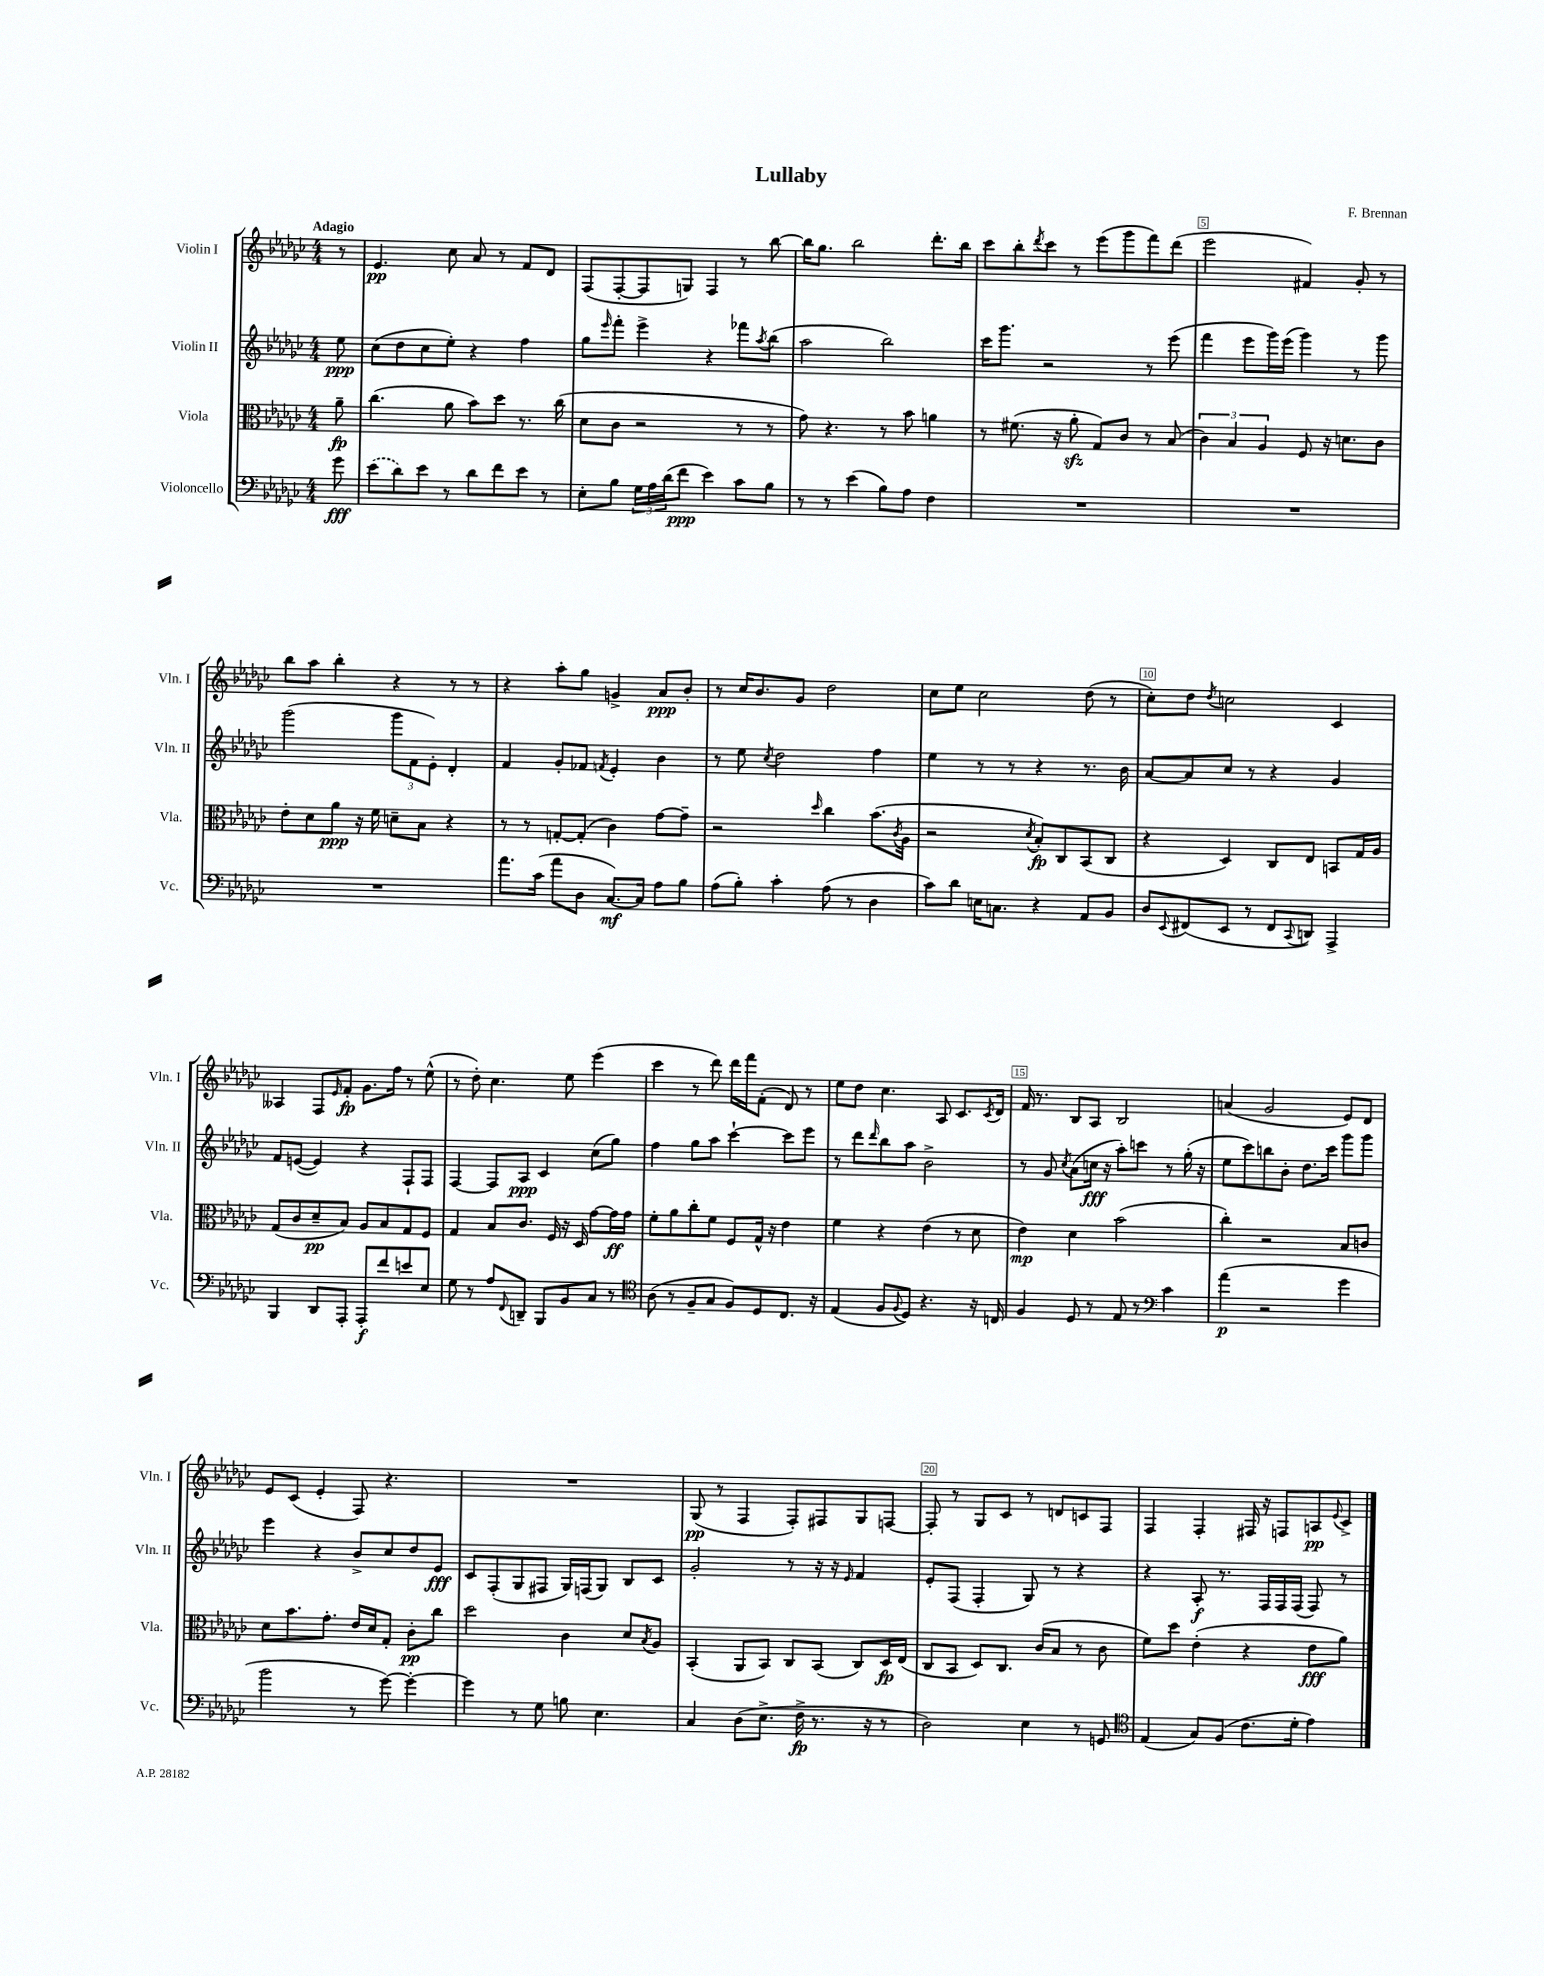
\header { title = "Lullaby" composer = "F. Brennan" }
<<
\new StaffGroup <<
\new Staff = "s0" \with { instrumentName = "Violin I" shortInstrumentName = "Vln. I" } {
    \clef treble \key ges \major \numericTimeSignature \time 4/4 \partial 8 \tempo "Adagio"
    r8 |
    ees'4.\pp ces''8 aes'8 r8 f'8 des'8 |
    f8( f8~-. f8 g8) f4 r8 bes''8~ |
    bes''16 ges''8. bes''2 des'''8.-. bes''16 |
    ces'''8 bes''8-. \acciaccatura { des'''8 } ces'''8 r8 ees'''8( ges'''8 f'''8) des'''8( |
    ees'''2 fis'4) ges'8-. r8 |
    bes''8 aes''8 bes''4-. r4 r8 r8 |
    r4 aes''8-. ges''8 g'4-> aes'8\ppp bes'8-. |
    r8 ces''16 bes'8. ges'8 des''2 |
    ces''8 ees''8 ces''2 des''8( r8 |
    ces''8-.) des''8 \acciaccatura { des''8 } c''2 ces'4 |
    aeses4 f8 \grace { ees'16 } f'8-.\fp ges'8. f''16 r8 ees''8-^( |
    r8 des''8-.) ces''4. ees''8 ees'''4( |
    ces'''4 r8 des'''8) des'''16 f'''16 f'8-.( des'8) r8 |
    ees''8 des''8 ces''4. aes8 ces'8. \acciaccatura { ces'8 } des'16 |
    f'16 r8. bes8 aes8 bes2 |
    a'4( ges'2 ees'8) des'8 |
    ees'8 ces'8( ees'4-. f8) r4. |
    R1 |
    ges8\pp( r8 f4 f8-.) fis8 ges8 f8~ |
    f8-. r8 ges8 ces'8 r8 d'8 c'8 f8 |
    f4 f4-. fis16 r16 f8 a8\pp \appoggiatura { ees'8 } ces'8-> \bar "|." |
}
\new Staff = "s1" \with { instrumentName = "Violin II" shortInstrumentName = "Vln. II" } {
    \clef treble \key ges \major \numericTimeSignature \time 4/4 \partial 8
    ees''8\ppp |
    ces''8( des''8 ces''8 ees''8-.) r4 f''4 |
    ges''8 \grace { ees'''16 } f'''8-. ees'''4-> r4 fes'''8 \acciaccatura { aes''8 } bes''8( |
    aes''2 bes''2) |
    ces'''16 ges'''8. r2 r8 ees'''8( |
    f'''4 ees'''8 ges'''16) ees'''16( ges'''4) r8 ges'''8 |
    ges'''2( \tuplet 3/2 { ges'''8 f'8 ees'8-.) } des'4-. |
    f'4 ges'8-. fes'8 \acciaccatura { f'8 } ees'4-. bes'4 |
    r8 ees''8 \acciaccatura { ces''8 } des''2 f''4 |
    ees''4 r8 r8 r4 r8. bes'16 |
    aes'8~ aes'8 ces''8 r8 r4 ges'4 |
    f'8 e'8~( e'4) r4 f8-! f8 |
    f4~ f8 aes8\ppp ces'4 ces''8( ges''8) |
    f''4 ges''8 aes''8 ces'''4~-! ces'''8 ees'''8 |
    r8 des'''8 \grace { des'''16 } bes''8 aes''8 bes'2-> |
    r8 ges'8 \acciaccatura { ces''8 } aes'8( c''16\fff r16 aes''8-.) c'''8 r8 ges''16-.( r16 |
    ees''8 ces'''8) b''8 bes'8-. des''8. ces'''16 ges'''8 ges'''8 |
    ees'''4 r4 bes'8-> ces''8 des''8 ees'8\fff |
    ces'8 f8-.( ges8 fis8 ges16) f16( ges8) bes8 ces'8 |
    ges'2-. r8 r16 r16 \grace { ees'16 } f'4 |
    ees'8-. f8( f4-. ges8) r8 r4 |
    r4 aes8-.\f r8. f16 f16 f16( f8) r8 \bar "|." |
}
\new Staff = "s2" \with { instrumentName = "Viola" shortInstrumentName = "Vla." } {
    \clef alto \key ges \major \numericTimeSignature \time 4/4 \partial 8
    aes'8--\fp |
    ces''4.( aes'8 bes'8) des''8 r8. ces''16( |
    des'8 ces'8 r2 r8 r8 |
    ges'8) r4. r8 bes'8 a'4 |
    r8 fis'8.( r16 aes'8-.\sfz ges8) ces'8 r8 bes8( |
    \tuplet 3/2 { ces'4) bes4 aes4 } f8 r16 d'8. ces'8 |
    ees'8-. des'8 aes'8\ppp r16 f'16 d'8-- bes8 r4 |
    r8 r8 g8~-. g8-.( ces'4) ges'8~ ges'8-- |
    r2 \grace { des''16 } ces''4 bes'8.( \acciaccatura { ces'8 } aes16 |
    r2 \acciaccatura { des'8 } bes8-.\fp) ces8 bes,8( ces8 |
    r4 des4) ces8 ees8 b,8 ges16 aes16 |
    ges8( ces'8 des'8--\pp bes8) aes8 bes8 ges8 f8 |
    ges4 bes8 ces'8. f16 r16 des16 ges'8~ ges'16\ff ges'16 |
    f'8-. aes'8 ces''8-. f'8 f8 ges16-^ r16 ees'4 |
    f'4 r4 ees'4( r8 des'8 |
    ees'4\mp) des'4 bes'2( |
    ces''4-.) r2 bes8 c'8 |
    des'8 bes'8. ges'8.-. ees'16 des'16 ges8-. ces'8-.\pp ces''8 |
    des''2 ces'4 des'8 \acciaccatura { bes8 } aes8 |
    bes,4-.( aes,8 bes,8) ces8 bes,8( ces8) des16\fp ees16( |
    ces8 bes,8 des8) ces8. ces'16( bes8 r8 ces'8 |
    f'8) des''8 ees'4-.( r4 ees'8\fff aes'8) \bar "|." |
}
\new Staff = "s3" \with { instrumentName = "Violoncello" shortInstrumentName = "Vc." } {
    \clef bass \key ges \major \numericTimeSignature \time 4/4 \partial 8
    ges'8\fff |
    \once \slurDashed ees'8( des'8) ees'8 r8 des'8 f'8 ees'8 r8 |
    ees8-. bes8 \tuplet 3/2 { ges16 aes16 des'16( } f'8\ppp ees'4) ces'8 bes8 |
    r8 r8 ees'4( bes8) aes8 f4 |
    R1 |
    R1 |
    R1 |
    aes'8. ces'16( aes'8 des8 ces8.~\mf) ces16 aes8 bes8 |
    aes8( bes8-.) ces'4-. aes8( r8 des4 |
    ces'8) des'8 e16 c8. r4 aes,8 bes,8 |
    des8 \appoggiatura { ees,8 } fis,8( ees,8 r8 fis,8 \appoggiatura { ces,8 } d,8) aes,,4-> |
    bes,,4 des,8 aes,,8-. aes,,8-.\f f'8 e'8 ees8 |
    ges8 r8 aes8 \appoggiatura { f,8 } d,8-- bes,,8 bes,8 ces8 r8 |
    \clef tenor aes8( r8 f8-- ges8 f8) des8 ces8. r16 |
    ees4( f8 \appoggiatura { f8 } des8) r4. r16 c16 |
    f4 des8 r8 ees8 r8 \clef bass ces'4 |
    aes'4\p( r2 ges'4 |
    bes'2 r8 ges'8~) ges'4~-. |
    ges'4 r8 ges8 b8 ees4. |
    ces4 des8( ees8.-> f16->\fp r8. r16 r8 |
    des2) ees4 r8 g,8 |
    \clef tenor ees4( ges8) f8( ces'8. des'16-. ees'4) \bar "|." |
}
>>
>>
\layout { \context { \Score \override BarNumber.break-visibility = ##(#f #t #t) barNumberVisibility = #(every-nth-bar-number-visible 5) \override BarNumber.stencil = #(make-stencil-boxer 0.1 0.3 ly:text-interface::print) } }
